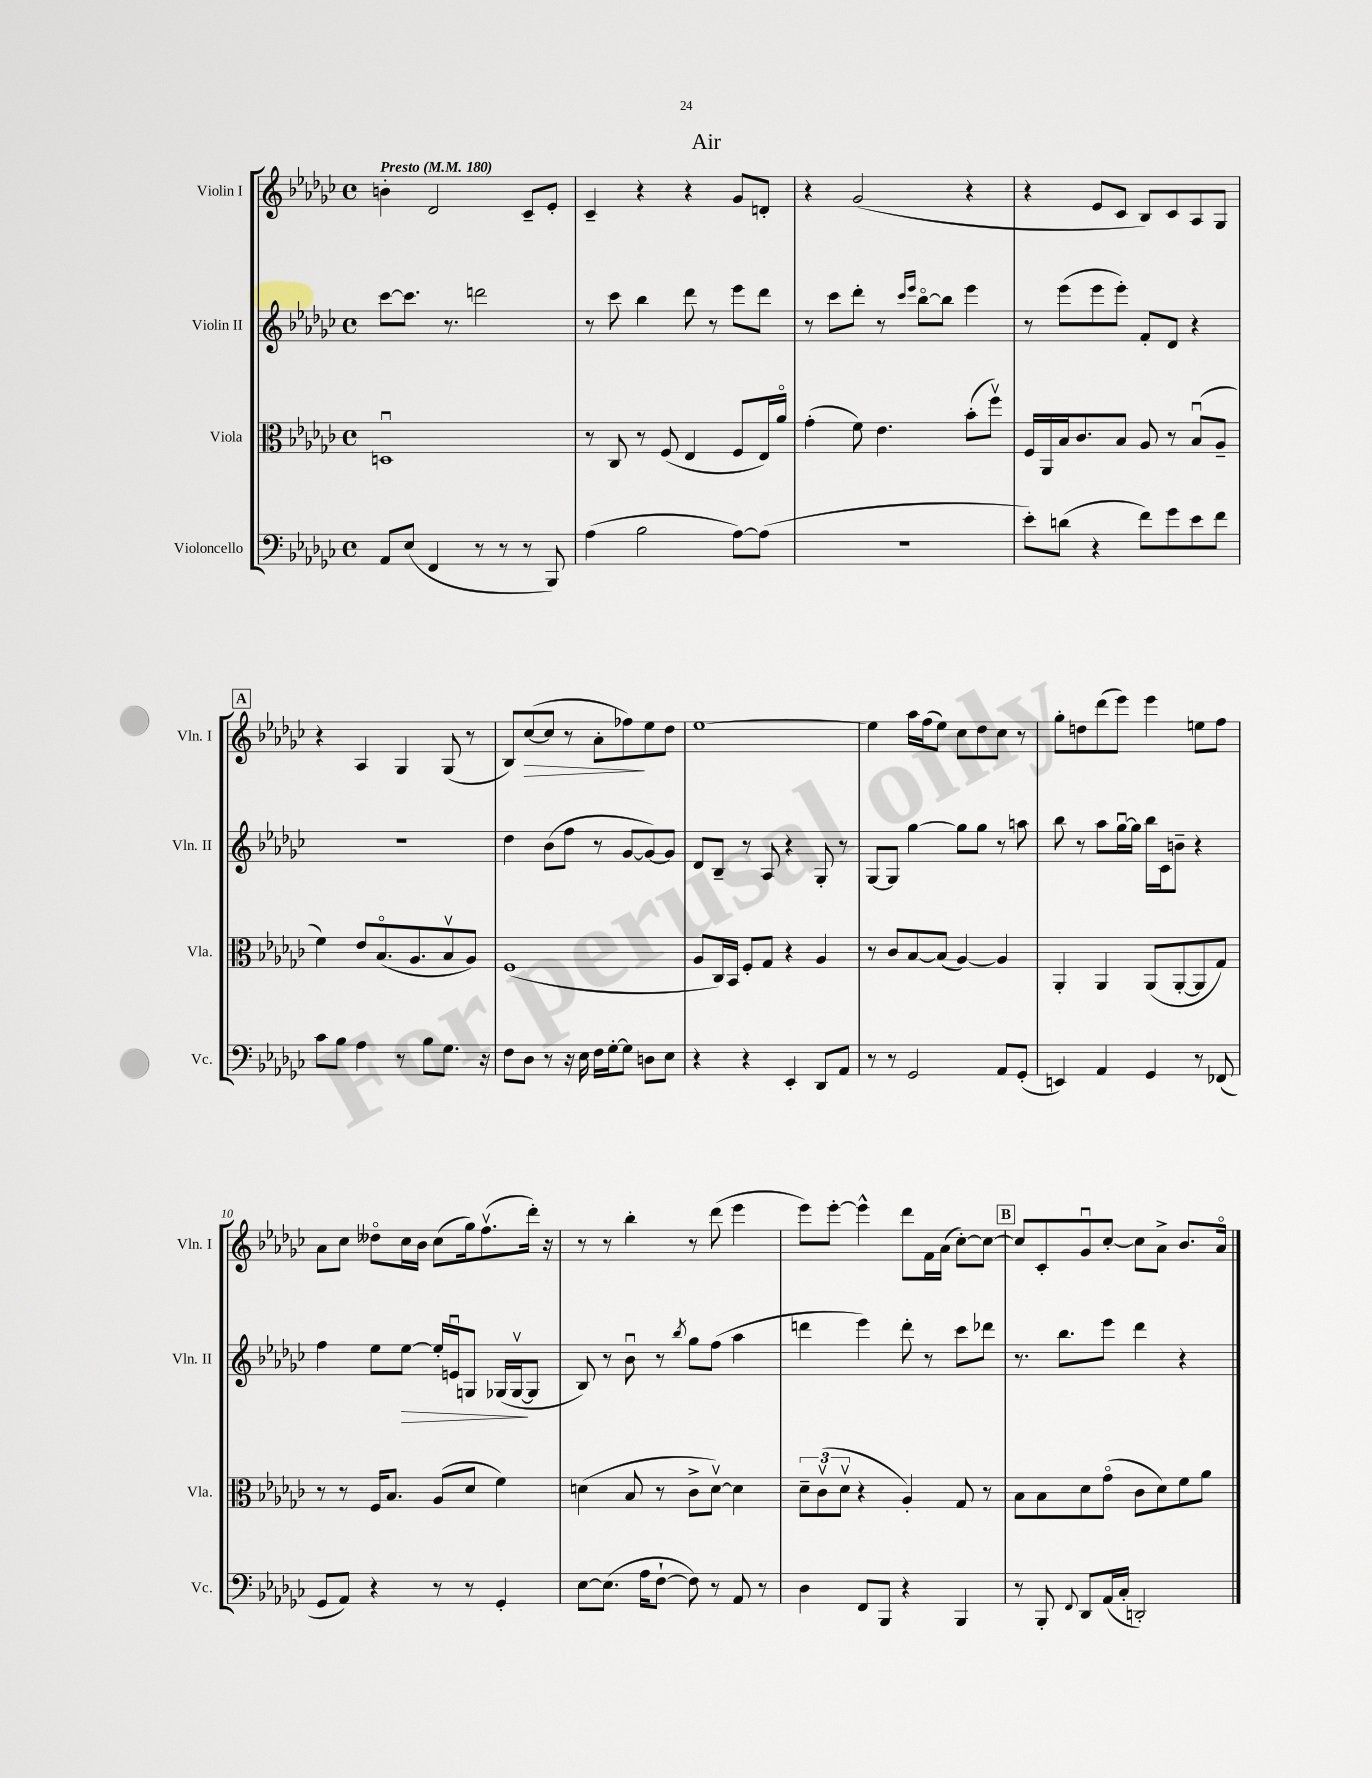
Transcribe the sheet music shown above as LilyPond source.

\header { title = "Air" }
<<
\new StaffGroup <<
\new Staff = "s0" \with { instrumentName = "Violin I" shortInstrumentName = "Vln. I" } {
    \clef treble \key ges \major \defaultTimeSignature \time 4/4 \tempo "Presto" 4 = 180
    b'4-. des'2 ces'8-- ees'8-. |
    ces'4-- r4 r4 ges'8 d'8-. |
    r4 ges'2( r4 |
    r4 ees'8 ces'8 bes8) ces'8 aes8 ges8 |
    \mark \markup { \box "A" } r4 aes4 ges4 ges8( r8 |
    bes8) ces''8~\>( ces''8 r8 aes'8-. fes''8\!) ees''8 des''8 |
    ees''1~ |
    ees''4 aes''16 f''16( ees''8) ces''8 des''8 ces''8 r8 |
    ges''8-. d''8 des'''8( ees'''8) ees'''4 e''8 f''8 |
    aes'8 ces''8 deses''8\flageolet ces''16 bes'16 ces''8( ges''16) f''8.\upbow( des'''16-.) r16 |
    r8 r8 bes''4-. r8 des'''8( ees'''4 |
    ees'''8) ees'''8~-. ees'''4-^ des'''8 f'16 aes'16( ces''8~-.) ces''8~ |
    \mark \markup { \box "B" } ces''8 ces'8-. ges'8\downbow ces''8~-. ces''8 aes'8-> bes'8. aes'16\flageolet \bar "|." |
}
\new Staff = "s1" \with { instrumentName = "Violin II" shortInstrumentName = "Vln. II" } {
    \clef treble \key ges \major \defaultTimeSignature \time 4/4
    ces'''8~ ces'''8. r8. d'''2 |
    r8 ces'''8 bes''4 des'''8 r8 ees'''8 des'''8 |
    r8 ces'''8 des'''8-. r8 \grace { ces'''16 ees'''16 } bes''8~\flageolet bes''8 ees'''4 |
    r8 ees'''8( ees'''8 ees'''8-.) f'8-. des'8 r4 |
    \mark \markup { \box "A" } R1 |
    des''4 bes'8( f''8 r8 ges'8~ ges'8~) ges'8 |
    des'8 bes8-- r8 aes8 r4 ges8-. r8 |
    ges8~ ges8 ges''4~ ges''8 ges''8 r8 a''8 |
    bes''8 r8 aes''8 ges''16~\downbow ges''16 bes''16 ces'16 b'8-- r4 |
    f''4 ees''8 ees''8~\> ees''16-. e'16\downbow g8 ges16( ges16~\upbow\! ges8 |
    bes8) r8 bes'8\downbow r8 \acciaccatura { bes''8 } ges''8 f''8( aes''4 |
    d'''4 ees'''4) d'''8-. r8 ces'''8 des'''8 |
    \mark \markup { \box "B" } r8. bes''8. ees'''8 des'''4 r4 \bar "|." |
}
\new Staff = "s2" \with { instrumentName = "Viola" shortInstrumentName = "Vla." } {
    \clef alto \key ges \major \defaultTimeSignature \time 4/4
    d1\downbow |
    r8 ces8 r8 f8( ees4 f8 ees16) aes'16\flageolet |
    ges'4-.( f'8) ees'4. bes'8-.( f''8\upbow) |
    f16 aes,16 bes16 ces'8. bes8 aes8 r8 bes8\downbow( aes8-- |
    \mark \markup { \box "A" } f'4) ees'8 bes8.\flageolet( aes8. bes8\upbow aes8) |
    f1( |
    aes8 ces16) bes,16 f8-. ges8 r4 aes4 |
    r8 ces'8 bes8~ bes8( aes4~) aes4 |
    aes,4-. aes,4 aes,8( aes,8~-. aes,8 ges8) |
    r8 r8 f16 bes8. aes8( des'8 f'4) |
    d'4( bes8 r8 ces'8-> d'8~\upbow) d'4 |
    \tuplet 3/2 { des'8-- ces'8\upbow( des'8\upbow } r4 aes4-.) ges8 r8 |
    \mark \markup { \box "B" } bes8 bes8 des'8 ges'8\flageolet( ces'8 des'8) f'8 aes'8 \bar "|." |
}
\new Staff = "s3" \with { instrumentName = "Violoncello" shortInstrumentName = "Vc." } {
    \clef bass \key ges \major \defaultTimeSignature \time 4/4
    aes,8 ees8( f,4 r8 r8 r8 bes,,8) |
    aes4( bes2 aes8~) aes8( |
    r1 |
    ees'8-.) d'8( r4 f'8) ges'8 ees'8 f'8 |
    \mark \markup { \box "A" } ces'8 bes8 aes4 r8 bes8 ges8. r16 |
    f8 des8 r8 r16 ees16 f16 ges16~-. ges8 d8 ees8 |
    r4 r4 ees,4-. des,8 aes,8 |
    r8 r8 ges,2 aes,8 ges,8-.( |
    e,4) aes,4 ges,4 r8 fes,8( |
    ges,8 aes,8) r4 r8 r8 ges,4-. |
    ees8~ ees8.( aes16 f8~-! f8) r8 aes,8 r8 |
    des4 f,8 bes,,8 r4 bes,,4 |
    \mark \markup { \box "B" } r8 bes,,8-. \appoggiatura { f,8 } des,8 aes,16( ces16-. d,2-.) \bar "|." |
}
>>
>>
